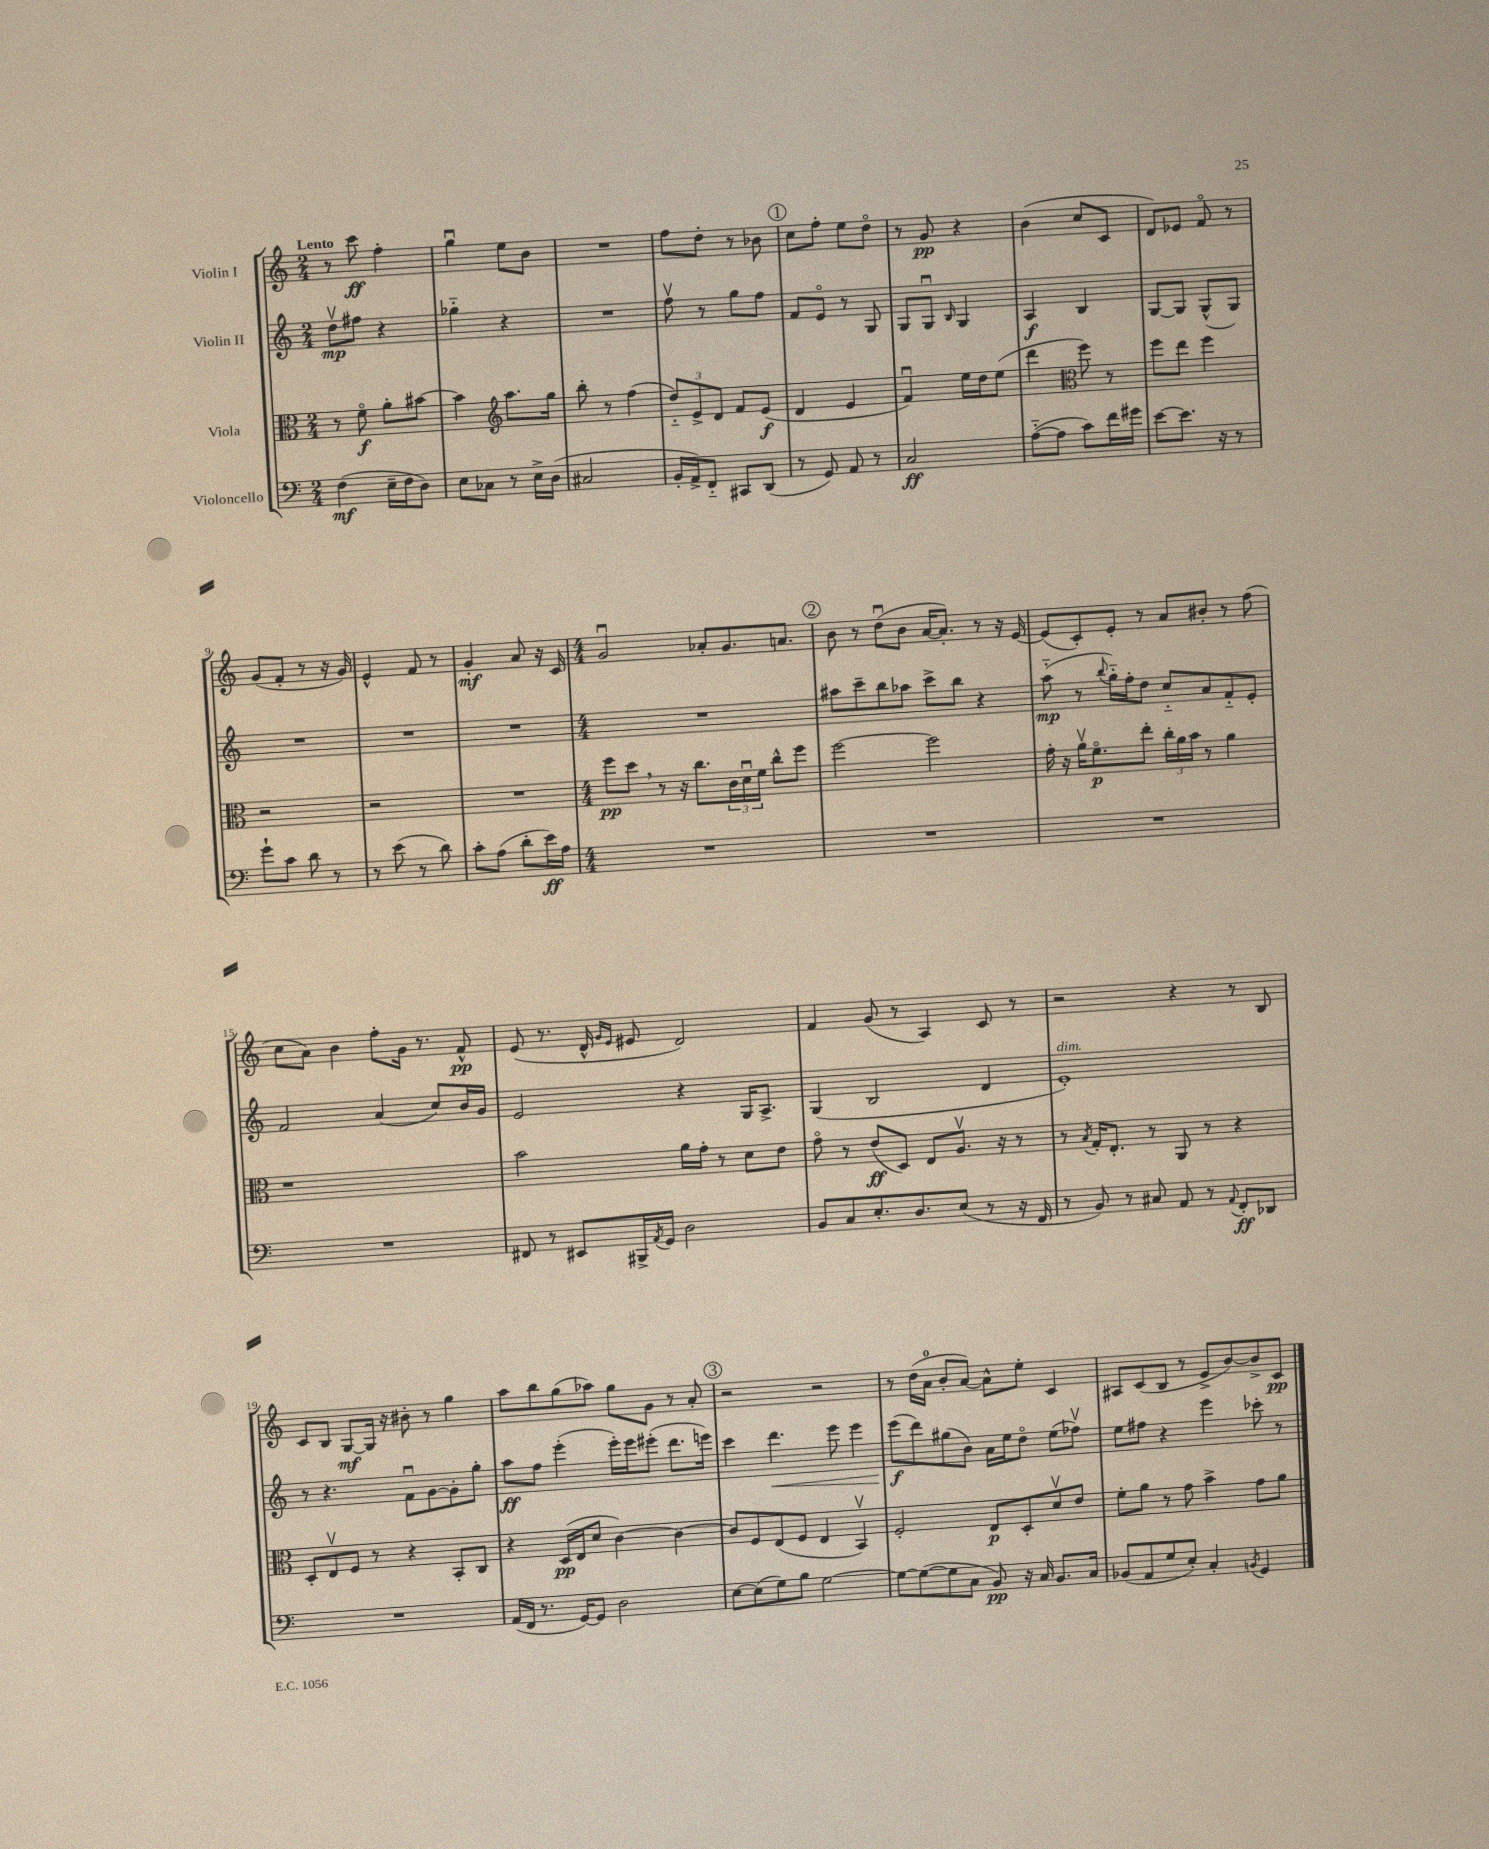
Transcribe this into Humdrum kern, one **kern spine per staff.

**kern	**dynam	**kern	**dynam	**kern	**dynam	**kern	**dynam
*part4	*part4	*part3	*part3	*part2	*part2	*part1	*part1
*staff4	*staff4	*staff3	*staff3	*staff2	*staff2	*staff1	*staff1
*I"Violoncello	*	*I"Viola	*	*I"Violin II	*	*I"Violin I	*
*clefF4	*	*clefC3	*	*clefG2	*	*clefG2	*
*k[]	*	*k[]	*	*k[]	*	*k[]	*
*M2/4	*	*M2/4	*	*M2/4	*	*M2/4	*
=1	=1	=1	=1	=1	=1	=1	=1
!	!	!	!	!	!	!LO:TX:a:B:t=Lento	!
(4F\	mf	8r	.	8ddv\L	mp	8r	.
.	.	8f\	f	8ff#X\J	.	8ccc\	ff
16E~\LL	.	8a'\L	.	4r	.	4ff'\	.
16F\J	.	.	.	.	.	.	.
8D\J)	.	[8b#X\J	.	.	.	.	.
=2	=2	=2	=2	=2	=2	=2	=2
8E\L	.	4b#\]	.	4gg-X\	.	4ggu\	.
8C-X\J	.	.	.	.	.	.	.
*	*	*clefG2	*	*	*	*	*
8r	.	8.aa\L	.	4r	.	8ee\L	.
16E^\LL	.	.	.	.	.	8b\J	.
(16D\JJ	.	16gg\Jk	.	.	.	.	.
=3	=3	=3	=3	=3	=3	=3	=3
2C#X/	.	8bb'\	.	2r	.	2r	.
.	.	8r	.	.	.	.	.
.	.	(4ff\	.	.	.	.	.
=4	=4	=4	=4	=4	=4	=4	=4
16BB'/LL	.	12dd/L)	.	8ffv\	.	8ff\L	.
16AA^/J)	.	.	.	.	.	.	.
.	.	12e^/	.	.	.	.	.
8FF/J	.	.	.	8r	.	8dd'\J	.
.	.	12d/J	.	.	.	.	.
8CC#X/L	.	8f/L	.	8gg\L	.	8r	.
(8DD/J	.	(8e/J	f	8ff\J	.	8b-X\	.
!!LO:REH:place=s1:t=1
=5	=5	=5	=5	=5	=5	=5	=5
8r	.	4d/	.	8f/L	.	8cc\L	.
8GG/)	.	.	.	8e/J	.	8ff'\J	.
8AA/	.	4e/	.	8r	.	8ee\L	.
8r	.	.	.	8G/	.	8dd\J	.
=6	=6	=6	=6	=6	=6	=6	=6
2C/	ff	4fu/)	.	8G/L	.	8r	.
.	.	.	.	8Gu/J	.	8g/	pp
.	.	.	.	16qqB/	.	.	.
.	.	16ee\LL	.	4G/	.	4r	.
.	.	16dd\J	.	.	.	.	.
.	.	(8ee\J	.	.	.	.	.
=7	=7	=7	=7	=7	=7	=7	=7
([8A\L	.	4ddd\	.	4A/	f	(4b\	.
8A\J]	.	.	.	.	.	.	.
*	*	*clefC3	*	*	*	*	*
8c\L)	.	8ff\)	.	4B/	.	8cc/L	.
16f\L	.	8r	.	.	.	8c/J	.
16g#X\JJ	.	.	.	.	.	.	.
=8	=8	=8	=8	=8	=8	=8	=8
[8e\L	.	8ff\L	.	[8G/L	.	8d/L)	.
8.e\J]	.	8ee\J	.	8G/J]	.	8e-X/J	.
.	.	4ff\	.	(8G^^/L	.	8f/	.
16r	.	.	.	.	.	.	.
8r	.	.	.	8G/J)	.	8r	.
!!LO:LB:g=z
=9	=9	=9	=9	=9	=9	=9	=9
8g`\L	.	2r	.	2r	.	(8g/L	.
8c\J	.	.	.	.	.	8f'/J	.
8d\	.	.	.	.	.	8r	.
8r	.	.	.	.	.	16r	.
.	.	.	.	.	.	16g/)	.
=10	=10	=10	=10	=10	=10	=10	=10
8r	.	2r	.	2r	.	4e^^/	.
(8e\	.	.	.	.	.	.	.
8r	.	.	.	.	.	8f/	.
8d\)	.	.	.	.	.	8r	.
=11	=11	=11	=11	=11	=11	=11	=11
8c'\L	.	2r	.	2r	.	4g'/	mf
(8A\J	.	.	.	.	.	.	.
8d'\L	.	.	.	.	.	8a/	.
16e\L)	ff	.	.	.	.	16r	.
16A\JJ	.	.	.	.	.	16c/	.
=12	=12	=12	=12	=12	=12	=12	=12
*M4/4	*	*M4/4	*	*M4/4	*	*M4/4	*
1r	.	8ff\L	pp	1r	.	2gu/	.
.	.	8dd,\J	.	.	.	.	.
.	.	8r	.	.	.	.	.
.	.	16r	.	.	.	.	.
.	.	8.cc\L	.	.	.	.	.
.	.	.	.	.	.	8a-X'/L	.
.	.	24c\L	.	.	.	8.g/	.
.	.	24du\	.	.	.	.	.
.	.	24f\JJ	.	.	.	.	.
.	.	8cc^^\L	.	.	.	.	.
.	.	.	.	.	.	8.an/J	.
.	.	8ff\J	.	.	.	.	.
!!LO:REH:place=s1:t=2
=13	=13	=13	=13	=13	=13	=13	=13
1r	.	[2ff\	.	8aa#X\L	.	8b\	.
.	.	.	.	8ccc~\	.	8r	.
.	.	.	.	8bb\	.	(8ddu\L	.
.	.	.	.	8aa-X\J	.	8b\J	.
.	.	2ff\]	.	8ccc^\L	.	[16a/KL	.
.	.	.	.	.	.	8.a'/J])	.
.	.	.	.	8bb\J	.	.	.
.	.	.	.	4r	.	8r	.
.	.	.	.	.	.	16r	.
.	.	.	.	.	.	[16e/	.
=14	=14	=14	=14	=14	=14	=14	=14
1r	.	16g'\	.	(8aa\	mp	(8e/L]	.
.	.	16r	.	.	.	.	.
.	.	16av\KL	.	8r	.	8c'/)	.
.	.	8.f\	p	.	.	.	.
.	.	.	.	8qqbb/	.	.	.
.	.	.	.	16gg\LL)	.	8e'/J	.
.	.	.	.	16ff'\J	.	.	.
.	.	8ee'\J	.	8dd\J	.	8r	.
.	.	24cc'\LL	.	8cc/L	.	8a/L	.
.	.	24a\	.	.	.	.	.
.	.	24b\JJ	.	.	.	.	.
.	.	8r	.	8a/	.	8b#X'/J	.
.	.	4a\	.	8f/	.	8r	.
.	.	.	.	8e'/J	.	(8ff\	.
!!LO:LB:g=z
=15	=15	=15	=15	=15	=15	=15	=15
1r	.	1r	.	2f/	.	8cc\L	.
.	.	.	.	.	.	8a\J)	.
.	.	.	.	.	.	4b\	.
.	.	.	.	(4a/	.	8ff'\L	.
.	.	.	.	.	.	16g\Jk	.
.	.	.	.	.	.	8.r	.
.	.	.	.	8cc/L)	.	.	.
.	.	.	.	16b/L	.	8f^^/	pp
.	.	.	.	16g/JJ	.	.	.
=16	=16	=16	=16	=16	=16	=16	=16
8FF#X/	.	2b\	.	2e/	.	(8e/	.
8r	.	.	.	.	.	8.r	.
8EE#X/L	.	.	.	.	.	.	.
.	.	.	.	.	.	16d^^/	.
.	.	.	.	.	.	16qqg/LL	.
.	.	.	.	.	.	16qqe/JJ	.
16BBB#X^/L	.	.	.	.	.	8e#X/	.
8qAA/	.	.	.	.	.	.	.
16GG/JJ	.	.	.	.	.	.	.
2D\	.	16a\LL	.	4r	.	2d/)	.
.	.	16g'\JJ	.	.	.	.	.
.	.	8r	.	.	.	.	.
.	.	8d\L	.	16G/KL	.	.	.
.	.	.	.	8.A^/J	.	.	.
.	.	8e\J	.	.	.	.	.
=17	=17	=17	=17	=17	=17	=17	=17
8BB/L	.	8g\	.	(4G/	.	4f/	.
8C/	.	8r	.	.	.	.	.
8.E'/	.	(8e/L	ff	2B/	.	(8g/	.
.	.	8D/J)	.	.	.	8r	.
8.D/	.	.	.	.	.	.	.
.	.	8E/L	.	.	.	4A/)	.
(8E/J	.	8.Av/J	.	.	.	.	.
8r	.	.	.	4d/	.	8c/	.
.	.	16r	.	.	.	.	.
16r	.	8r	.	.	.	8r	.
16FF/	.	.	.	.	.	.	.
=18	=18	=18	=18	=18	=18	=18	=18
!	!	!	!	!LO:TX:a:i:t=dim.	!	!	!
8r	.	8r	.	1e')	.	2r	.
.	.	8qB/	.	.	.	.	.
8BB/)	.	16G'/KL	.	.	.	.	.
.	.	8.E'/J	.	.	.	.	.
8r	.	.	.	.	.	.	.
8C#X/	.	8r	.	.	.	.	.
8AA/	.	8AA/	.	.	.	4r	.
8r	.	8r	.	.	.	.	.
8qqAA/	.	.	.	.	.	.	.
8FF'/L	ff	4r	.	.	.	8r	.
8DD-X/J	.	.	.	.	.	8B/	.
!!LO:LB:g=z
=19	=19	=19	=19	=19	=19	=19	=19
1r	.	8D'/L	.	8r	.	8c/L	.
.	.	8Ev/	.	4.r	.	8B/J	.
.	.	8F/J	.	.	.	[8G/L	mf
.	.	8r	.	.	.	16G/Jk]	.
.	.	.	.	.	.	16r	.
.	.	4r	.	8fu\L	.	8b#X'\	.
.	.	.	.	[8g\	.	8r	.
.	.	8BB'/L	.	8g'\]	.	4gg\	.
.	.	8C/J	.	8gg'\J	.	.	.
=20	=20	=20	=20	=20	=20	=20	=20
(16AA/LL	.	4r	.	8aa\L	ff	8aa\L	.
16FF/JJ	.	.	.	.	.	.	.
8.r	.	.	.	8ff\J	.	8bb\	.
.	.	(16D/LL	pp	(4eee'\	.	(8gg\	.
[16GG/KL)	.	16E/J	.	.	.	.	.
8GG/J]	.	8d/J	.	.	.	8aa-X\J)	.
2D\	.	[4c\)	.	16eee'\LL)	.	8gg\L	.
.	.	.	.	16eee\J	.	.	.
.	.	.	.	(8eee#X'\J	.	8g\J	.
.	.	4c\_	.	8.ddd\L	.	8r	.
.	.	.	.	.	.	8a'/	.
.	.	.	.	16eeen\Jk)	.	.	.
!!LO:REH:place=s1:t=3
=21	=21	=21	=21	=21	=21	=21	=21
[8E\L	.	8c/L]	.	4ccc\	.	2r	.
(8E\]	.	8F/	.	.	.	.	.
!	!	!	!	!	!LO:HP:b	!	!
8G\)	.	(8E/	.	4.ddd\	<	.	.
8B\J	.	8F/J	.	.	.	.	.
[2G\	.	4E/	.	.	.	2r	.
.	.	.	.	8eee\	.	.	.
.	.	4BBv/)	.	4eee\	.	.	.
=22	=22	=22	=22	=22	=22	=22	=22
8G\L_	.	2F'/	.	(8eee\L	f	8r	.
(8G\_	.	.	.	8ddd\)	[	(16dd\LL	.
.	.	.	.	.	.	16a\JJ	.
8G\]	.	.	.	(8gg#X\	.	8b'/L	.
8C\J	.	.	.	8b\J)	.	[8a/J)	.
8BB/)	pp	8E/L	p	16a\LL	.	8a^^\L]	.
.	.	.	.	16ee\J	.	.	.
16r	.	8D'/	.	8dd\J	.	8ee'\J	.
16C/	.	.	.	.	.	.	.
8.BB/L	.	8dv/	.	(8ee\L	.	4c/	.
.	.	8e/J	.	8ff-Xv\J)	.	.	.
16C/Jk	.	.	.	.	.	.	.
=23	=23	=23	=23	=23	=23	=23	=23
(8BB-X/L	.	8f'\L	.	8ee\L	.	8A#X/L	.
8AA/	.	8a\J	.	8ff#X\J	.	(8c/	.
8G/	.	8r	.	4r	.	8B/J	.
8E'/J)	.	8g\	.	.	.	8r	.
4C'/	.	4b^\	.	4eee\	.	8e^/L	.
.	.	.	.	.	.	[8b/)	.
8qBBn/	.	.	.	.	.	.	.
4GG/	.	8g\L	.	8ccc-X'\	.	8b^/]	.
.	.	8a\J	.	8r	.	8c/J	pp
==	==	==	==	==	==	==	==
*-	*-	*-	*-	*-	*-	*-	*-
